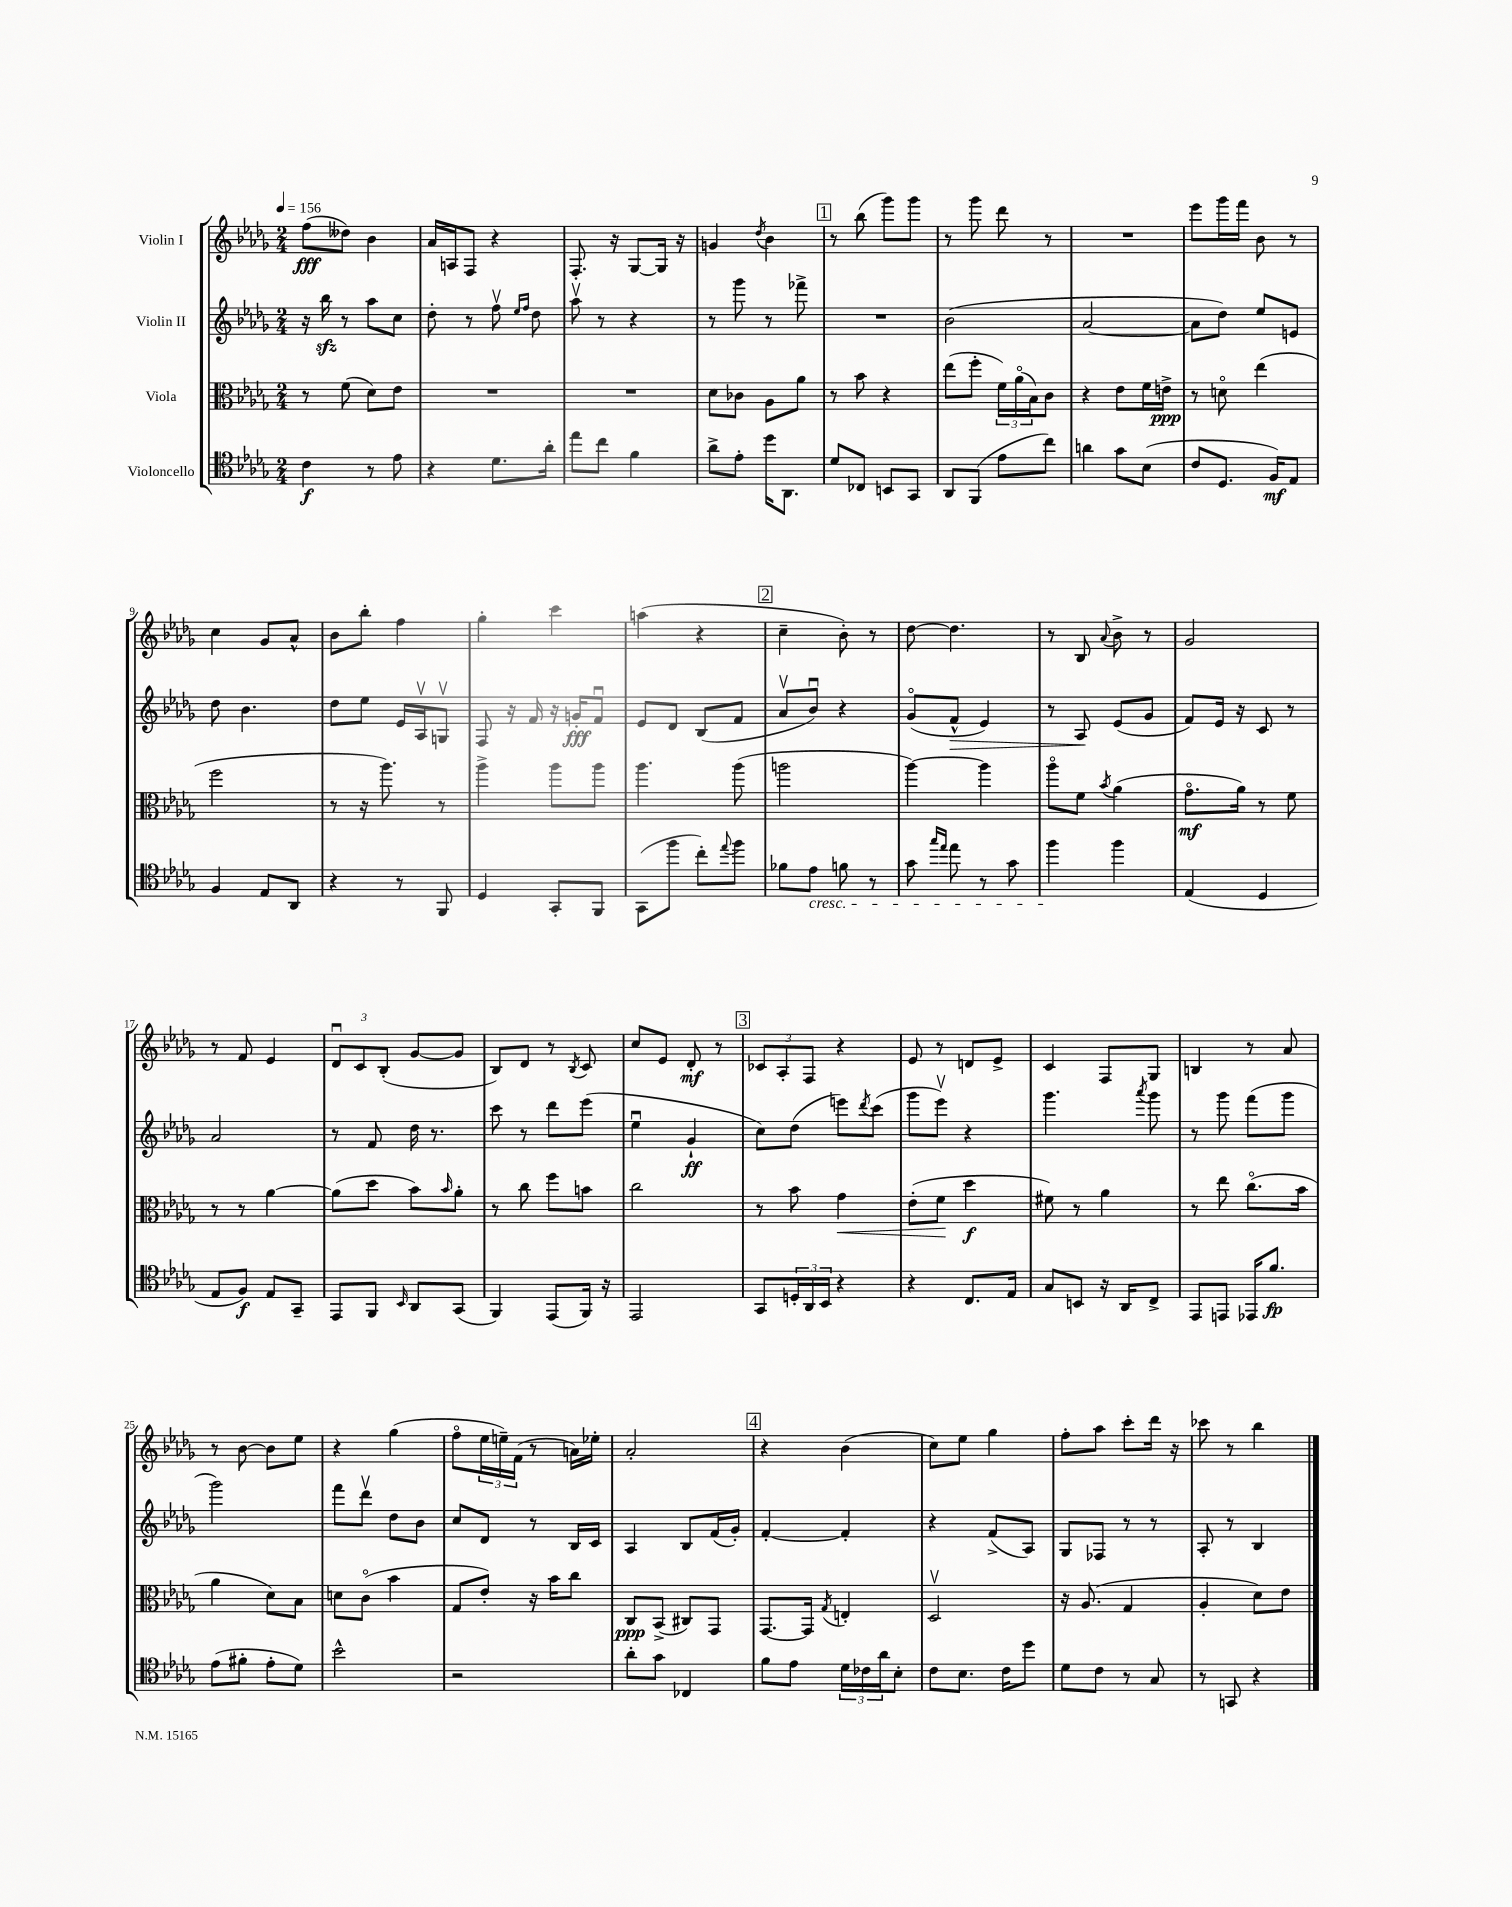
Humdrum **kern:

**kern	**kern	**kern	**kern
*staff4	*staff3	*staff2	*staff1
*clefC4	*clefC3	*clefG2	*clefG2
*k[b-e-a-d-g-]	*k[b-e-a-d-g-]	*k[b-e-a-d-g-]	*k[b-e-a-d-g-]
*M2/4	*M2/4	*M2/4	*M2/4
*MM156	*MM156	*MM156	*MM156
4c	8r	16r	(8ff
.	.	16bb-	.
.	(8f	8r	8dd--)
8r	8d-)	8aa-	4b-
8e-	8e-	8cc	.
=	=	=	=
4r	2r	8dd-'	16a-
.	.	.	16A
.	.	8r	8F
8.d-	.	8ffv	4r
.	.	16qqee-	.
.	.	16qqff	.
.	.	8dd-	.
16a-'	.	.	.
=	=	=	=
8ee-	2r	8aa-v	8.F'
8cc	.	8r	.
.	.	.	16r
4f	.	4r	[8G-
.	.	.	16G-]
.	.	.	16r
=	=	=	=
8a-^	8d-	8r	4g
8e-'	8c-	8ggg-	.
.	.	.	8qdd-
16dd-	8A-	8r	4b-
8.AA-	.	.	.
.	8a-	8fff-^	.
=	=	=	=
8d-	8r	2r	8r
8C-	8b-	.	(8bb-
8BB	4r	.	8ggg-)
8GG-	.	.	8ggg-
=	=	=	=
8AA-	(8ee-	(2b-	8r
(8FF	8ff'	.	8ggg-
8e-	24f)	.	8ddd-
.	(24a-o	.	.
.	24B-)	.	.
8cc)	8c	.	8r
=	=	=	=
4a	4r	[2a-	2r
8g-	8e-	.	.
(8B-	16f	.	.
.	16e^	.	.
=	=	=	=
8c	8r	8a-]	8eee-
8.D-	8do	8dd-)	16ggg-
.	.	.	16fff
.	(4ee-	8ee-	8b-
16F)	.	.	.
8E-	.	8e	8r
=	=	=	=
4F	2ff	8dd-	4cc
.	.	4.b-	.
8E-	.	.	8g-
8AA-	.	.	8a-^^
=	=	=	=
4r	8r	8dd-	8b-
.	16r	8ee-	8bb-'
.	8.aa-)	.	.
8r	.	16e-	4ff
.	.	16A-v	.
8FF	8r	8Gv	.
=	=	=	=
4D-	4aa-^	8F	4gg-'
.	.	16r	.
.	.	16f	.
8GG-'	8aa-	16r	4ccc
.	.	16g'	.
8FF	8aa-	8fu	.
=	=	=	=
(8GG-	4.aa-	8e-	(4aa
8ff	.	8d-	.
8cc')	.	(8B-	4r
8qqee-	.	.	.
8ff	(8aa-	8f	.
=	=	=	=
8f-	2aa	8a-v	4cc~
8e-	.	8b-u)	.
8f	.	4r	8b-')
8r	.	.	8r
=	=	=	=
8g-	[4aa-)	(8g-o	[8dd-
16qqgg-	.	.	.
16qqee-	.	.	.
8ee-	.	8f^^	4.dd-]
8r	4aa-]	4e-)	.
8g-	.	.	.
=	=	=	=
4ff	8aa-o	8r	8r
.	8f	8A-	8B-
.	8qb-	.	8qqa-
4ff	(4a-	(8e-	8b-^
.	.	8g-	8r
=	=	=	=
(4E-	8.g-o	8f)	2g-
.	.	16e-	.
.	16a-)	16r	.
4D-	8r	8c	.
.	8f	8r	.
=	=	=	=
8E-	8r	2a-	8r
8F)	8r	.	8f
8E-	[4a-	.	4e-
8GG-~	.	.	.
=	=	=	=
8EE-	(8a-]	8r	12d-u
.	.	.	12c
8FF	8dd-	8f	.
.	.	.	(12B-'
16qqBB-	.	.	.
8AA-	8b-)	16dd-	[8g-
.	.	8.r	.
.	16qqb-	.	.
(8GG-	8a-'	.	8g-]
=	=	=	=
4FF)	8r	8ccc	8B-)
.	8cc	8r	8d-
(8EE-	8ff	8ddd-	8r
.	.	.	8qB-
16FF)	8b	(8eee-	8c
16r	.	.	.
=	=	=	=
2EE-	2cc	4ee-u	8cc
.	.	.	8e-
.	.	4g-`	8d-'
.	.	.	8r
=	=	=	=
8GG-	8r	8cc)	12c-
.	.	.	12A-'
24D'	8b-	(8dd-	.
24AA-	.	.	12F
24BB-	.	.	.
4r	4g-	8eee)	4r
.	.	8qddd-	.
.	.	(8ccc	.
=	=	=	=
4r	(8e-'	8ggg-	8e-
.	8f	8eee-v)	8r
8.C	4dd-	4r	8d
.	.	.	8e-^
16E-	.	.	.
=	=	=	=
8G-	8f#)	4.ggg-	4c
8BB	8r	.	.
16r	4a-	.	8F
16AA-	.	.	.
.	.	8qaaa-	.
8C^	.	8ggg-	8G-
=	=	=	=
8EE-	8r	8r	4B
8EE	8ee-	8ggg-	.
16EE-	(8.cco	(8fff	8r
8.f	.	.	.
.	.	8ggg-	8a-
.	16b-	.	.
=	=	=	=
(8e-	4a-	2ggg-)	8r
8f#'	.	.	[8b-
8e-'	8d-)	.	8b-]
8d-)	8B-	.	8ee-
=	=	=	=
2b-^^	8d	8fff	4r
.	(8co	8ddd-v	.
.	4b-	8dd-	(4gg-
.	.	8b-	.
=	=	=	=
2r	8G-	8cc	8ffo
.	8e-')	8d-	24ee-
.	.	.	24ee~)
.	.	.	(24f
.	16r	8r	8r
.	16b-	.	.
.	8cc	16B-	16a)
.	.	16c	16ee-'
=	=	=	=
8a-'	8C	4A-	2a-'
8g-	(8BB-^	.	.
4C-	8C#)	8B-	.
.	8GG-	(16f	.
.	.	16g-')	.
=	=	=	=
8f	[8.GG-	[4f'	4r
8e-	.	.	.
.	16GG-]	.	.
.	8qG-	.	.
24d-	4E'	4f']	(4b-
24c-	.	.	.
24a-	.	.	.
8B-'	.	.	.
=	=	=	=
8c	2D-v	4r	8cc)
8.B-	.	.	8ee-
.	.	(8f^	4gg-
16c	.	.	.
8dd-	.	8A-)	.
=	=	=	=
8d-	16r	8G-	8ff'
.	(8.A-	.	.
8c	.	8F-	8aa-
8r	4G-	8r	8ccc'
8G-	.	8r	16ddd-
.	.	.	16r
=	=	=	=
8r	4A-'	8A-'	8ccc-
8GG	.	8r	8r
4r	8d-)	4B-	4bb-
.	8e-	.	.
==	==	==	==
*-	*-	*-	*-
